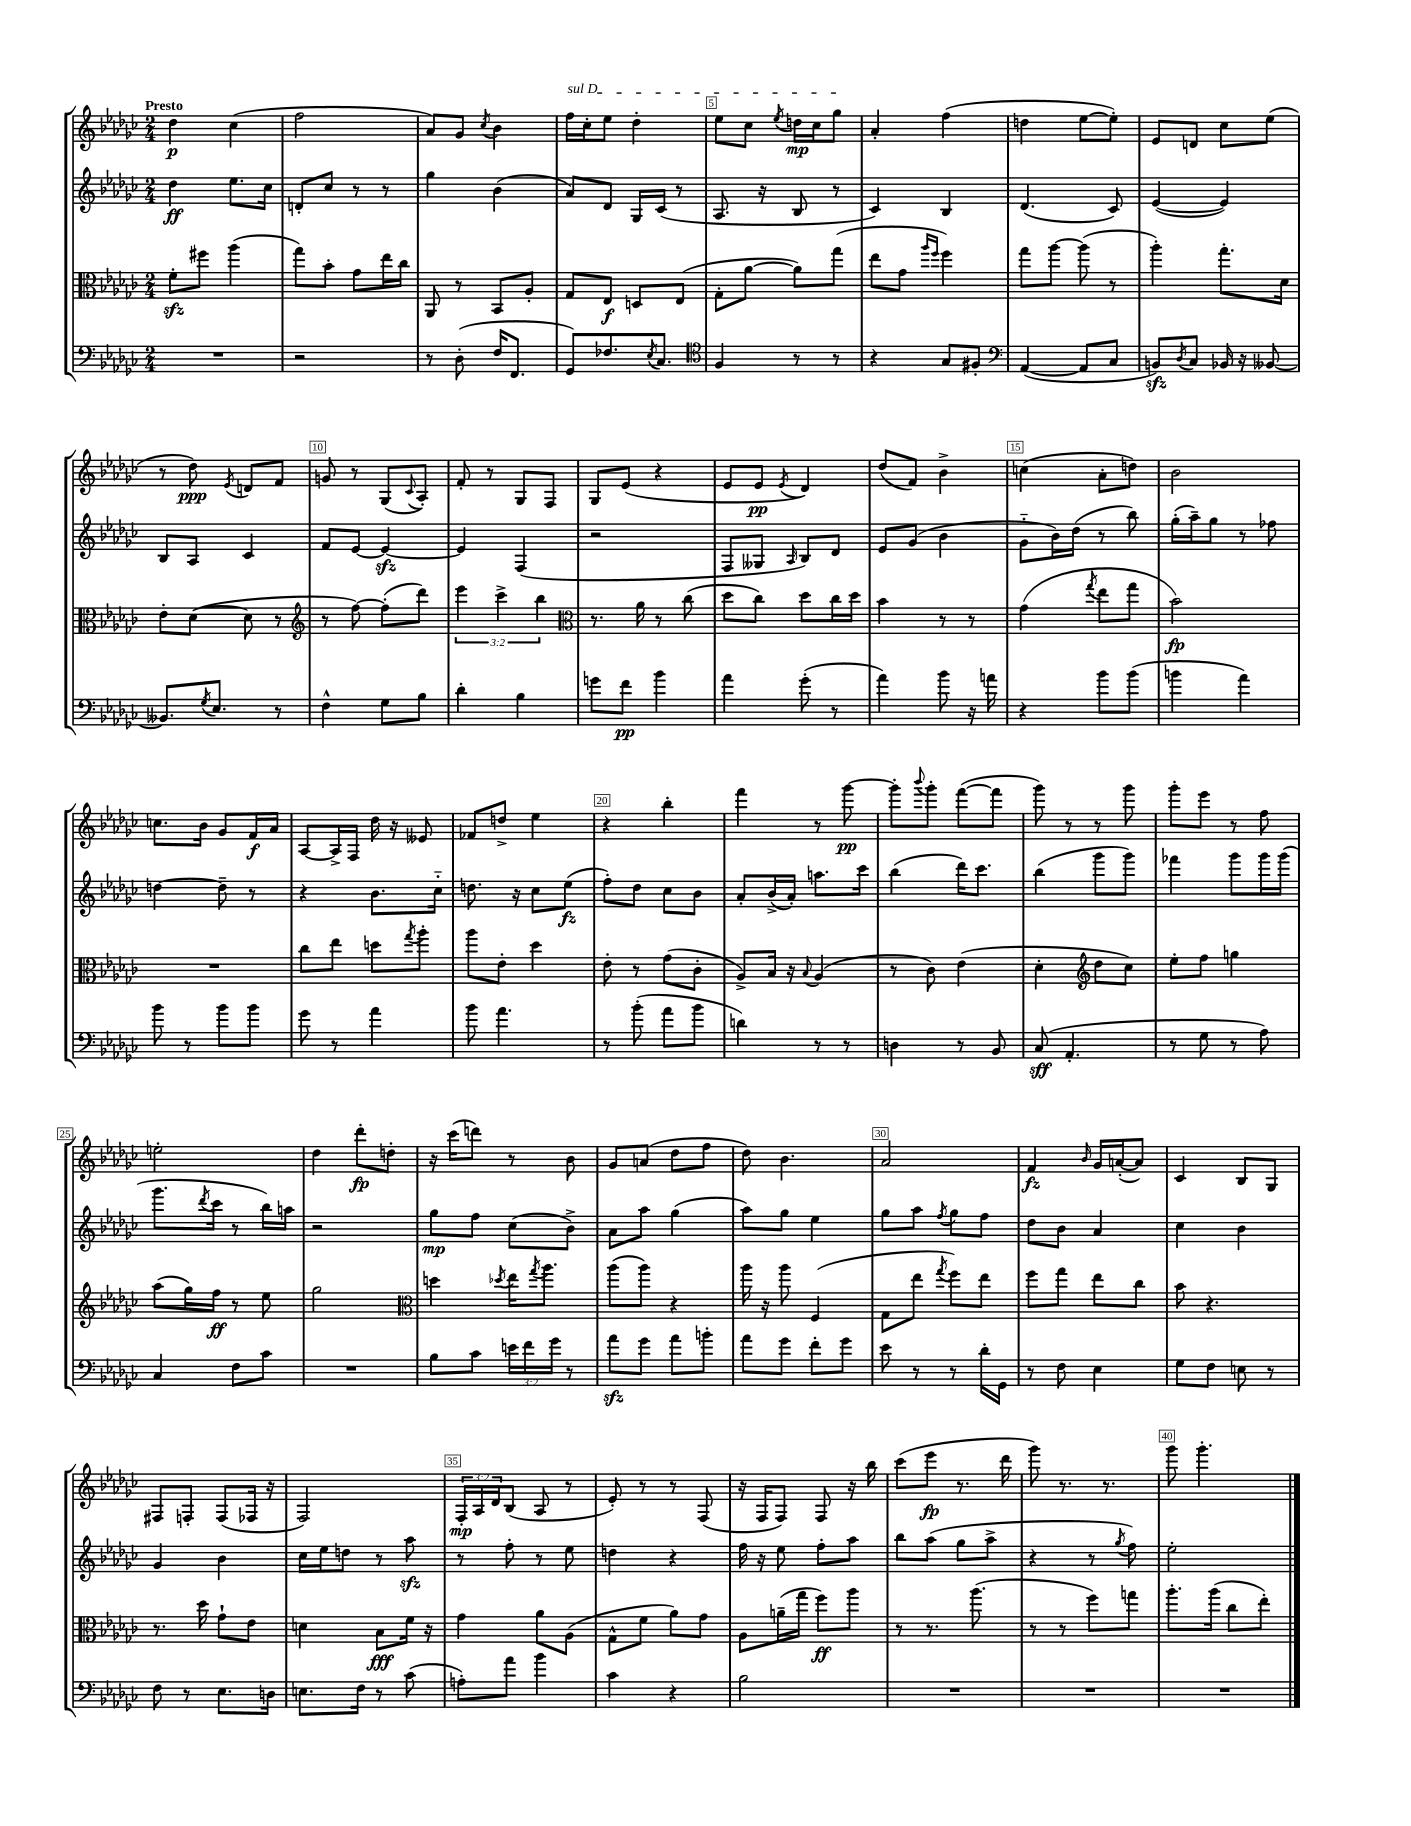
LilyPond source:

<<
\new StaffGroup <<
\new Staff = "s0" {
    \clef treble \key ges \major \numericTimeSignature \time 2/4 \override Staff.TupletNumber.text = #tuplet-number::calc-fraction-text \tempo "Presto"
    des''4\p ces''4( |
    f''2 |
    aes'8) ges'8 \acciaccatura { ces''8 } bes'4 |
    \once \override TextSpanner.bound-details.left.text = \markup { \italic "sul D" } f''16\startTextSpan ces''16-. ees''8 des''4-. |
    ees''8 ces''8 \acciaccatura { ees''8 } d''16\mp ces''16 ges''8\stopTextSpan |
    aes'4-. f''4( |
    d''4 ees''8~ ees''8-.) |
    ees'8 d'8 ces''8 ees''8( |
    r8 des''8\ppp) \acciaccatura { ees'8 } d'8 f'8 |
    g'8 r8 ges8( \appoggiatura { ces'8 } aes8-.) |
    f'8-. r8 ges8 f8 |
    ges8 ees'8( r4 |
    ees'8 ees'8\pp \acciaccatura { ees'8 } des'4) |
    des''8( f'8) bes'4-> |
    c''4( aes'8-. d''8) |
    bes'2 |
    c''8. bes'16 ges'8 f'16\f aes'16 |
    aes8~ aes16-> f16 des''16 r16 eeses'8 |
    fes'8 d''8-> ees''4 |
    r4 bes''4-. |
    f'''4 r8 ges'''8~\pp |
    ges'''8-. \appoggiatura { bes'''8 } ges'''8-. f'''8~( f'''8 |
    ges'''8) r8 r8 ges'''8 |
    ges'''8-. ees'''8 r8 f''8 |
    e''2-. |
    des''4 des'''8-.\fp d''8-. |
    r16 ces'''16( d'''8) r8 bes'8 |
    ges'8 a'8( des''8 f''8 |
    des''8) bes'4. |
    aes'2 |
    f'4\fz \grace { bes'16 } ges'16 a'16~-.( a'8) |
    ces'4 bes8 ges8 |
    fis8 f8-. f8( fes16 r16 |
    f2) |
    \tuplet 3/2 { f16-.\mp aes16 des'16 } bes8( aes8 r8 |
    ees'8-.) r8 r8 f8( |
    r16 f16 f8) f8 r16 bes''16 |
    ces'''8( ees'''8\fp r8. des'''16 |
    ges'''8) r8. r8. |
    ges'''8 ges'''4.-. \bar "|." |
}
\new Staff = "s1" {
    \clef treble \key ges \major \numericTimeSignature \time 2/4
    des''4\ff ees''8. ces''16 |
    d'8-. ces''8 r8 r8 |
    ges''4 bes'4( |
    aes'8) des'8 ges16 ces'16( r8 |
    aes8. r16 bes8 r8 |
    ces'4) bes4 |
    des'4.( ces'8) |
    ees'4~( ees'4) |
    bes8 aes8 ces'4 |
    f'8 ees'8~ ees'4~\sfz |
    ees'4 f4( |
    r2 |
    f8 geses8 \grace { aes16 } bes8) des'8 |
    ees'8 ges'8( bes'4 |
    ges'8-_ bes'16) des''16( r8 bes''8) |
    ges''16-.( aes''16--) ges''8 r8 fes''8 |
    d''4~ d''8-- r8 |
    r4 bes'8. ces''16-_ |
    d''8. r16 ces''8 ees''8\fz( |
    f''8-.) des''8 ces''8 bes'8 |
    aes'8-. bes'16->( aes'16-.) a''8. ces'''16 |
    bes''4( des'''16) ces'''8. |
    bes''4( ges'''8 ges'''8) |
    fes'''4 ges'''8 ges'''16 ges'''16( |
    ges'''8. \acciaccatura { des'''8 } ces'''16 r8 bes''16) a''16 |
    r2 |
    ges''8\mp f''8 ces''8( bes'8->) |
    aes'8 aes''8 ges''4( |
    aes''8) ges''8 ees''4 |
    ges''8 aes''8 \acciaccatura { f''8 } ges''8 f''8 |
    des''8 bes'8 aes'4 |
    ces''4 bes'4 |
    ges'4 bes'4 |
    ces''16 ees''16 d''8 r8 aes''8\sfz |
    r8 f''8-. r8 ees''8 |
    d''4 r4 |
    f''16 r16 ees''8 f''8-. aes''8 |
    bes''8 aes''8( ges''8 aes''8-> |
    r4 r8 \acciaccatura { ges''8 } f''8) |
    ees''2-. \bar "|." |
}
\new Staff = "s2" {
    \clef alto \key ges \major \numericTimeSignature \time 2/4 \override Staff.TupletNumber.text = #tuplet-number::calc-fraction-text
    f'8-.\sfz fis''8 aes''4( |
    ges''8) bes'8-. ges'8 ees''16 ces''16 |
    aes,8 r8 bes,8 aes8-. |
    ges8 ees8\f d8 ees8( |
    ges8-. aes'8~ aes'8) ges''8( |
    ees''8 ges'8 \grace { aes''16 f''16 } f''4) |
    ges''8 aes''8~ aes''8( r8 |
    aes''4-.) ges''8.-. des'16 |
    ees'8-. des'8~( des'8 r8 |
    \clef treble r8 f''8~) f''8-.( des'''8) |
    \tuplet 3/2 { ees'''4 ces'''4-> bes''4 } |
    \clef alto r8. aes'16 r8 ces''8( |
    des''8 ces''8) des''8 ces''16 des''16 |
    bes'4 r8 r8 |
    ges'4( \acciaccatura { ges''8 } ees''8 ges''8 |
    bes'2\fp) |
    R2 |
    ces''8 ees''8 d''8 \acciaccatura { ges''8 } aes''8-. |
    aes''8 ees'8-. des''4 |
    ees'8-. r8 ges'8( ces'8-. |
    aes8->) bes16 r16 \appoggiatura { bes8 } aes4( |
    r8 ces'8) ees'4( |
    des'4-. \clef treble des''8 ces''8) |
    ees''8-. f''8 g''4 |
    aes''8( ges''16) f''16\ff r8 ees''8 |
    ges''2 |
    \clef alto d''4 \acciaccatura { des''8 } ees''16 \acciaccatura { ges''8 } aes''8. |
    aes''8( aes''8) r4 |
    aes''16 r16 aes''8 f4( |
    ges8 ees''8 \acciaccatura { ges''8 } f''8) ees''8 |
    f''8 ges''8 ees''8 ces''8 |
    bes'8 r4. |
    r8. des''16 ges'8-! ees'8 |
    d'4 bes8\fff f'16 r16 |
    ges'4 aes'8 aes8( |
    ges8-^ f'8 aes'8) ges'8 |
    aes8 a'16--( ges''16 f''8\ff) aes''8 |
    r8 r8. aes''8.( |
    r8 r8 f''8) g''8 |
    aes''8.-. aes''16( ces''8 ees''8-.) \bar "|." |
}
\new Staff = "s3" {
    \clef bass \key ges \major \numericTimeSignature \time 2/4 \override Staff.TupletNumber.text = #tuplet-number::calc-fraction-text
    R2 |
    r2 |
    r8 des8-.( f16 f,8. |
    ges,8) fes8. \acciaccatura { ees8 } ces8. |
    \clef tenor f4 r8 r8 |
    r4 ges8 fis8-. |
    \clef bass aes,4~( aes,8 ces8 |
    b,8\sfz) \acciaccatura { des8 } ces8 bes,16 r16 beses,8~ |
    beses,8. \acciaccatura { ges8 } ees8. r8 |
    f4-^ ges8 bes8 |
    des'4-. bes4 |
    g'8 f'8\pp bes'4 |
    aes'4 ges'8-.( r8 |
    aes'4) bes'8 r16 a'16 |
    r4 bes'8 bes'8( |
    b'4 aes'4) |
    bes'8 r8 bes'8 bes'8 |
    ges'8 r8 aes'4 |
    bes'8 aes'4. |
    r8 bes'8-.( aes'8 bes'8 |
    d'4) r8 r8 |
    d4 r8 bes,8 |
    ces8\sff( aes,4.-. |
    r8 ges8 r8 aes8) |
    ces4 f8 ces'8 |
    R2 |
    bes8 ces'8 \tuplet 3/2 { e'16 f'16 ges'16 } r8 |
    aes'8\sfz ges'8 aes'8 b'8-. |
    aes'8 ges'8 f'8-. ges'8 |
    ees'8 r8 r8 des'16-. ges,16 |
    r8 f8 ees4 |
    ges8 f8 e8 r8 |
    f8 r8 ees8. d16 |
    e8. f16 r8 ces'8( |
    a8-.) aes'8 bes'4 |
    ces'4 r4 |
    bes2 |
    R2 |
    R2 |
    R2 \bar "|." |
}
>>
>>
\layout { \context { \Score \override BarNumber.break-visibility = ##(#f #t #t) barNumberVisibility = #(every-nth-bar-number-visible 5) \override BarNumber.stencil = #(make-stencil-boxer 0.1 0.3 ly:text-interface::print) } }
